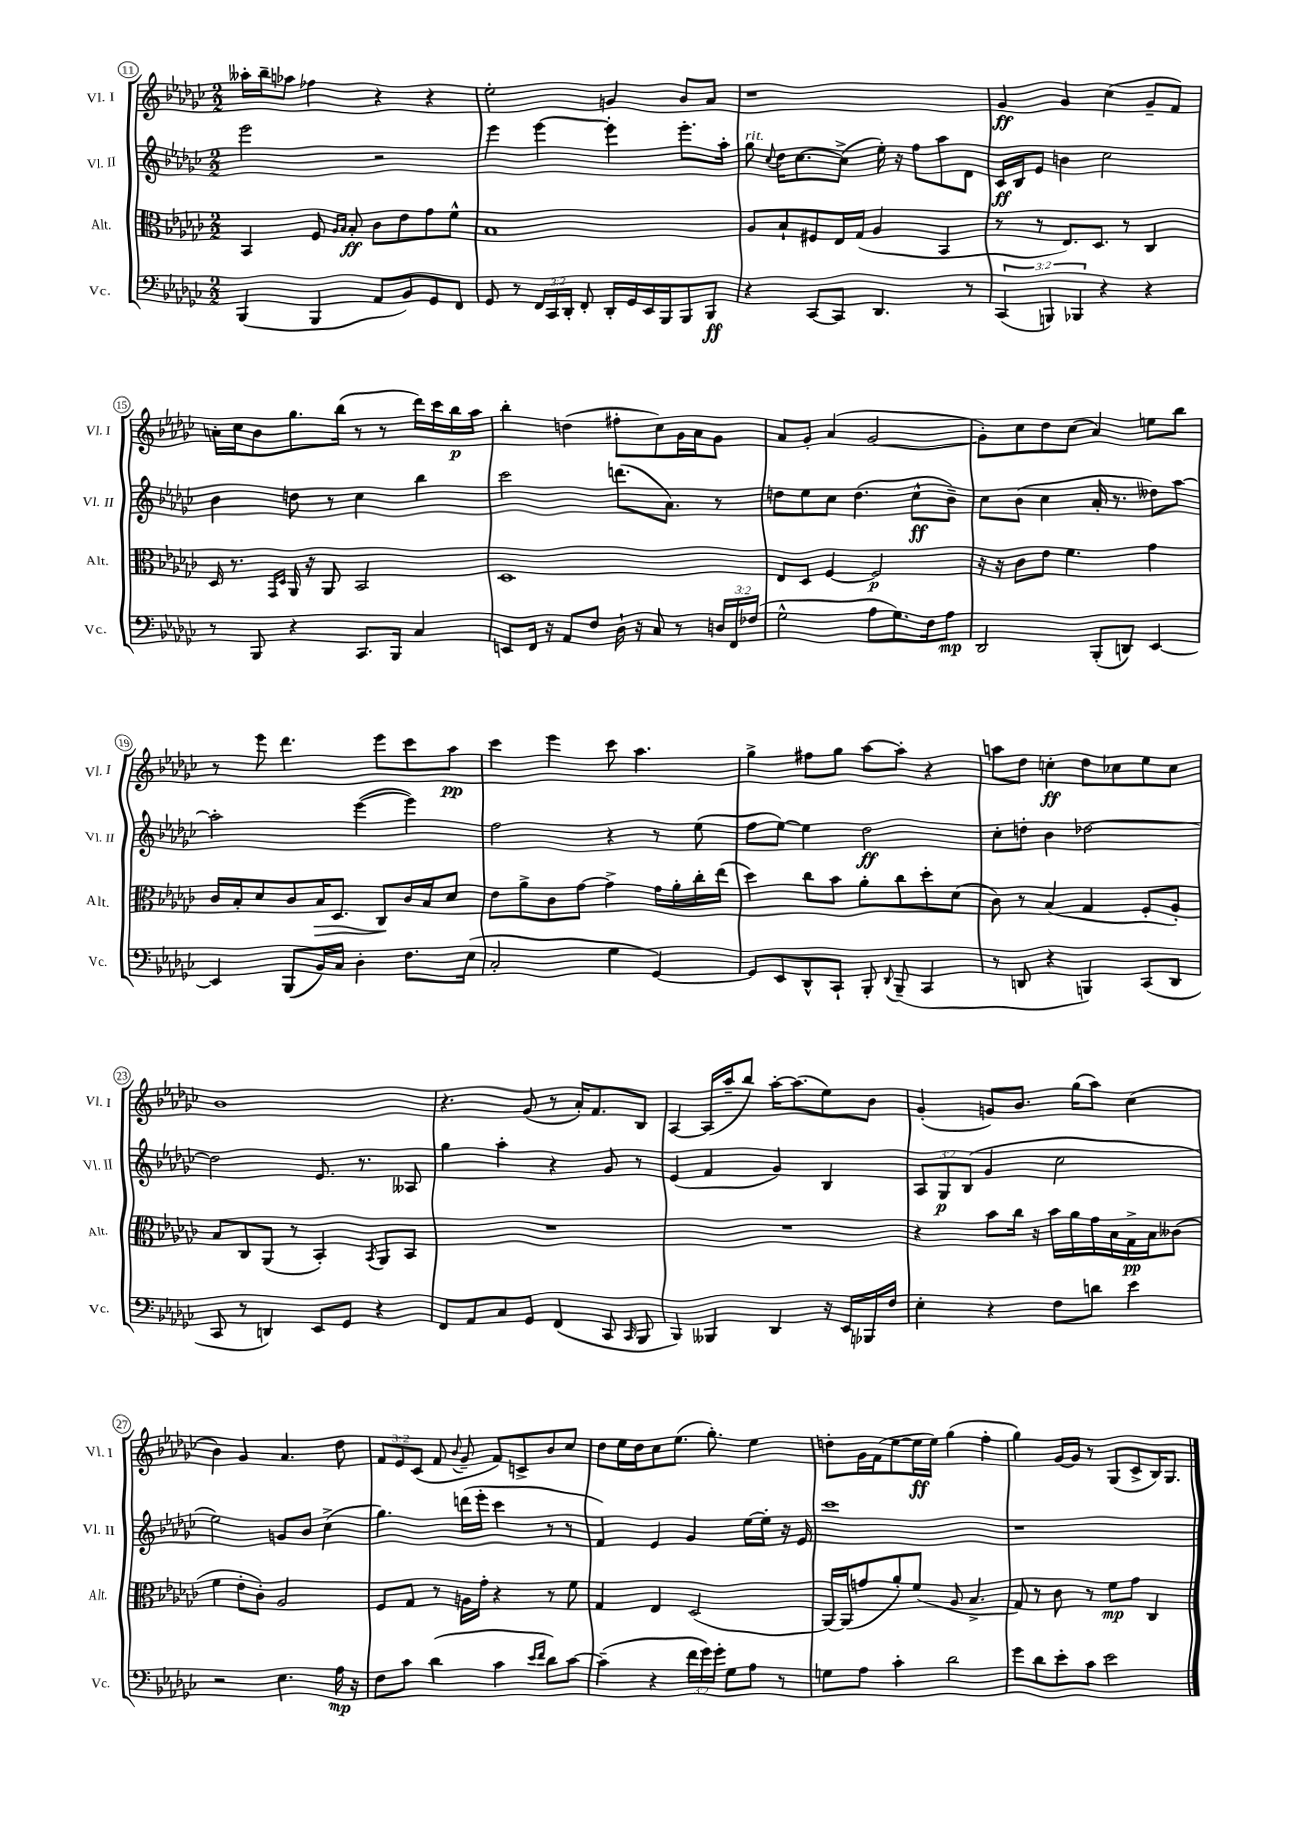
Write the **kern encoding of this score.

**kern	**kern	**kern	**kern
*staff4	*staff3	*staff2	*staff1
*clefF4	*clefC3	*clefG2	*clefG2
*k[b-e-a-d-g-c-]	*k[b-e-a-d-g-c-]	*k[b-e-a-d-g-c-]	*k[b-e-a-d-g-c-]
*M2/2	*M2/2	*M2/2	*M2/2
(4BBB-	4BB-	2eee-	16aa--'
.	.	.	16bb-~
.	.	.	8aa-
4BBB-	8F	.	4ff-
.	16qqA-	.	.
.	16qqB-	.	.
.	8B-'	.	.
8AA-	8c-	2r	4r
8BB-)	8e-	.	.
8GG-	8g-	.	4r
8FF	8f^^	.	.
=	=	=	=
8GG-	1B-	4eee-	2ee-'
8r	.	.	.
24FF	.	[4eee-	.
24CC-	.	.	.
24DD-'	.	.	.
8FF'	.	.	.
16DD-'	.	4eee-']	4g
16GG-	.	.	.
16EE-	.	.	.
16BBB-	.	.	.
8BBB-	.	8.eee-'	8b-
8BBB-	.	.	8a-
.	.	16aa-'	.
=	=	=	=
4r	8A-	8gg-	1r
.	.	8qqcc-	.
.	8B-`	16dd-	.
.	.	[8.cc-	.
[8CC-	8F#	.	.
8CC-]	16E-	(8cc-^]	.
.	(16G-	.	.
4.DD-	4A-	16ee-')	.
.	.	16r	.
.	.	8ff	.
.	4BB-	8aa-	.
8r	.	8d-	.
=	=	=	=
(6CC-	8r	16c-	4g-
.	.	16B-	.
.	8r	8e-	.
6BBB)	.	.	.
.	8.E-)	4b	4g-
6BBB-	.	.	.
.	8.D-	.	.
4r	.	2cc-	(4cc-
.	8r	.	.
4r	4C-	.	8g-~
.	.	.	8f)
=	=	=	=
8r	16D-	4b-	16a'
.	8.r	.	16cc-
8BBB-	.	.	8b-
.	16qqGG-	.	.
.	16qqD-	.	.
4r	16AA-	8dd	8.gg-
.	16r	.	.
.	8AA-	8r	.
.	.	.	(16bb-
8.CC-	2BB-	4cc-	8r
.	.	.	8r
16BBB-	.	.	.
4C-	.	4bb-	16ddd-)
.	.	.	16ccc-
.	.	.	16bb-
.	.	.	16aa-
=	=	=	=
8EE	1D-	2ccc-	4bb-'
16FF	.	.	.
16r	.	.	.
8AA-	.	.	(4dd
8F	.	.	.
16D-`	.	(8.ddd	8ff#'
16r	.	.	.
8C-	.	.	8cc-)
.	.	8.a-)	.
8r	.	.	16g-
.	.	.	16a-
24D	.	8r	8g-
24FF	.	.	.
(24F-	.	.	.
=	=	=	=
2G-^^	8E-	8dd	8a-
.	8D-	8ee-	8g-'
.	[4F	8cc-	(4a-
.	.	(4.dd	.
8A-	2F]	.	[2g-
8.G-)	.	.	.
.	.	8cc-^^	.
16F	.	.	.
8A-	.	8b-~)	.
=	=	=	=
2DD-	16r	8cc-	8g-'])
.	16r	.	.
.	8c-	(8b-	8cc-
.	8e-	4cc-	8dd-
.	4.f	.	(8cc-
(8BBB-'	.	16a-'	4a-)
.	.	8.r	.
8DD)	.	.	.
[4EE-	4g-	8dd--)	8ee
.	.	[8aa-	8bb-
=	=	=	=
4EE-]	16c-	2aa-']	8r
.	16B-'	.	.
.	8d-	.	8eee-
(8BBB-	8c-	.	4.ddd-
16BB-)	16B-	.	.
16C-	8.D-	.	.
4D-'	.	([4eee-	.
.	8C-	.	8eee-
8.F	16c-	4eee-])	8ccc-
.	16B-	.	.
.	8d-	.	8aa-
(16E-	.	.	.
=	=	=	=
2C-'	8e-	2ff	4ccc-
.	8a-^	.	.
.	8c-	.	4eee-
.	[8g-	.	.
4G-	4g-^]	4r	8ccc-
.	.	.	4.aa-
[4GG-)	16g-	8r	.
.	16a-'	.	.
.	16cc-'	(8ee-	.
.	(16ee-	.	.
=	=	=	=
8GG-]	4dd-)	8ff	4gg-^
8EE-	.	[8ee-)	.
8DD-^^	8cc-	4ee-]	8ff#
8CC-`	8b-	.	8gg-
8BBB-'	8a-'	2dd-	[8aa-
8qqDD-	.	.	.
(8BBB-~	8cc-	.	8aa-']
4CC-	8dd-'	.	4r
.	(8d-	.	.
=	=	=	=
8r	8c-)	8cc-'	8aa
8DD	8r	8dd'	8dd-
4r	(4B-	4b-	4cc'
4BBB)	4G-	[2dd-	8dd-
.	.	.	8cc-
(8CC-	8F'	.	8ee-
8DD	8A-')	.	8cc-
=	=	=	=
8CC-	8B-	2dd-]	1b-
8r	8C-	.	.
4DD)	(8AA-	.	.
.	8r	.	.
8EE-	4BB-')	8.e-	.
8GG-	.	.	.
.	.	8.r	.
.	8qBB-	.	.
4r	8AA-	.	.
.	8BB-	8A--	.
=	=	=	=
8FF	1r	4gg-	4.r
8AA-	.	.	.
8C-	.	4aa-'	.
8GG-	.	.	(8g-
(4FF	.	4r	8r
.	.	.	16a-')
.	.	.	8.f
8CC-	.	8g-	.
16qqCC-	.	.	.
8BBB-	.	8r	8B-
=	=	=	=
4BBB-)	1r	(4e-	[4A-
4BBB--	.	4f	(16A-]
.	.	.	16aa-~
.	.	.	8bb-)
4DD-	.	4g-)	[16aa-'
.	.	.	(8.aa-]
16r	.	4B-	8ee-)
16EE-	.	.	.
16BBB-	.	.	8b-
16F	.	.	.
=	=	=	=
4E-'	4r	12A-	(4g-'
.	.	12G-	.
.	.	(12B-	.
4r	8b-	4g-	8g)
.	16cc-	.	8.b-
.	16r	.	.
8F	16b-	2cc-	.
.	16a-	.	(16gg-
8d	16g-	.	8aa-)
.	16B-	.	.
4e-	16G-^	.	(4cc-
.	16B-	.	.
.	(8c--	.	.
=	=	=	=
2r	4f	2ee-)	4b-)
.	8e-'	.	4g-
.	8c-')	.	.
4.E-	2A-	8g	4.a-
.	.	8b-	.
.	.	(4cc-^	.
16A-	.	.	8dd-
16r	.	.	.
=	=	=	=
8F	8F	4.gg-)	12f
.	.	.	12e-
8c-	8G-	.	.
.	.	.	(12c-
(4d-	8r	.	8f
.	.	.	8qqb-
.	16A	(16ddd	8g-~
.	16g-'	16eee-'	.
4c-	4r	4ccc-	8f)
.	.	.	8c^
16qqe-	.	.	.
16qqf	.	.	.
8d-)	8r	8r	8b-
[8c-	8f	8r	8cc-
=	=	=	=
(4c-~]	4G-	4f)	8dd-
.	.	.	16ee-
.	.	.	16dd-
4r	4E-	4e-	8cc-
.	.	.	(8.ee-
24f	(2D-	4g-	.
24g-)	.	.	.
.	.	.	8.gg-')
24g-'	.	.	.
8G-	.	.	.
8A-	.	[16ee-	4ee-
.	.	16ee-']	.
8r	.	16r	.
.	.	16e-	.
=	=	=	=
8G	[16AA-)	1ccc-	8dd'
.	(16AA-]	.	.
8A-	8g	.	16g-
.	.	.	(16f
4c-'	8a-')	.	[8ee-
.	(8f	.	16ee-]
.	.	.	16ee-)
2d-	8A-	.	(4gg-
.	4.B-^	.	.
.	.	.	4ff'
=	=	=	=
8g-	8G-)	1r	4gg-)
8d-	8r	.	.
8e-'	8c-	.	[16g-
.	.	.	16g-]
8c-	8r	.	8r
2e-	8f	.	(8G-
.	8g-	.	8c-^
.	4C-	.	16B-)
.	.	.	8.G-
==	==	==	==
*-	*-	*-	*-
